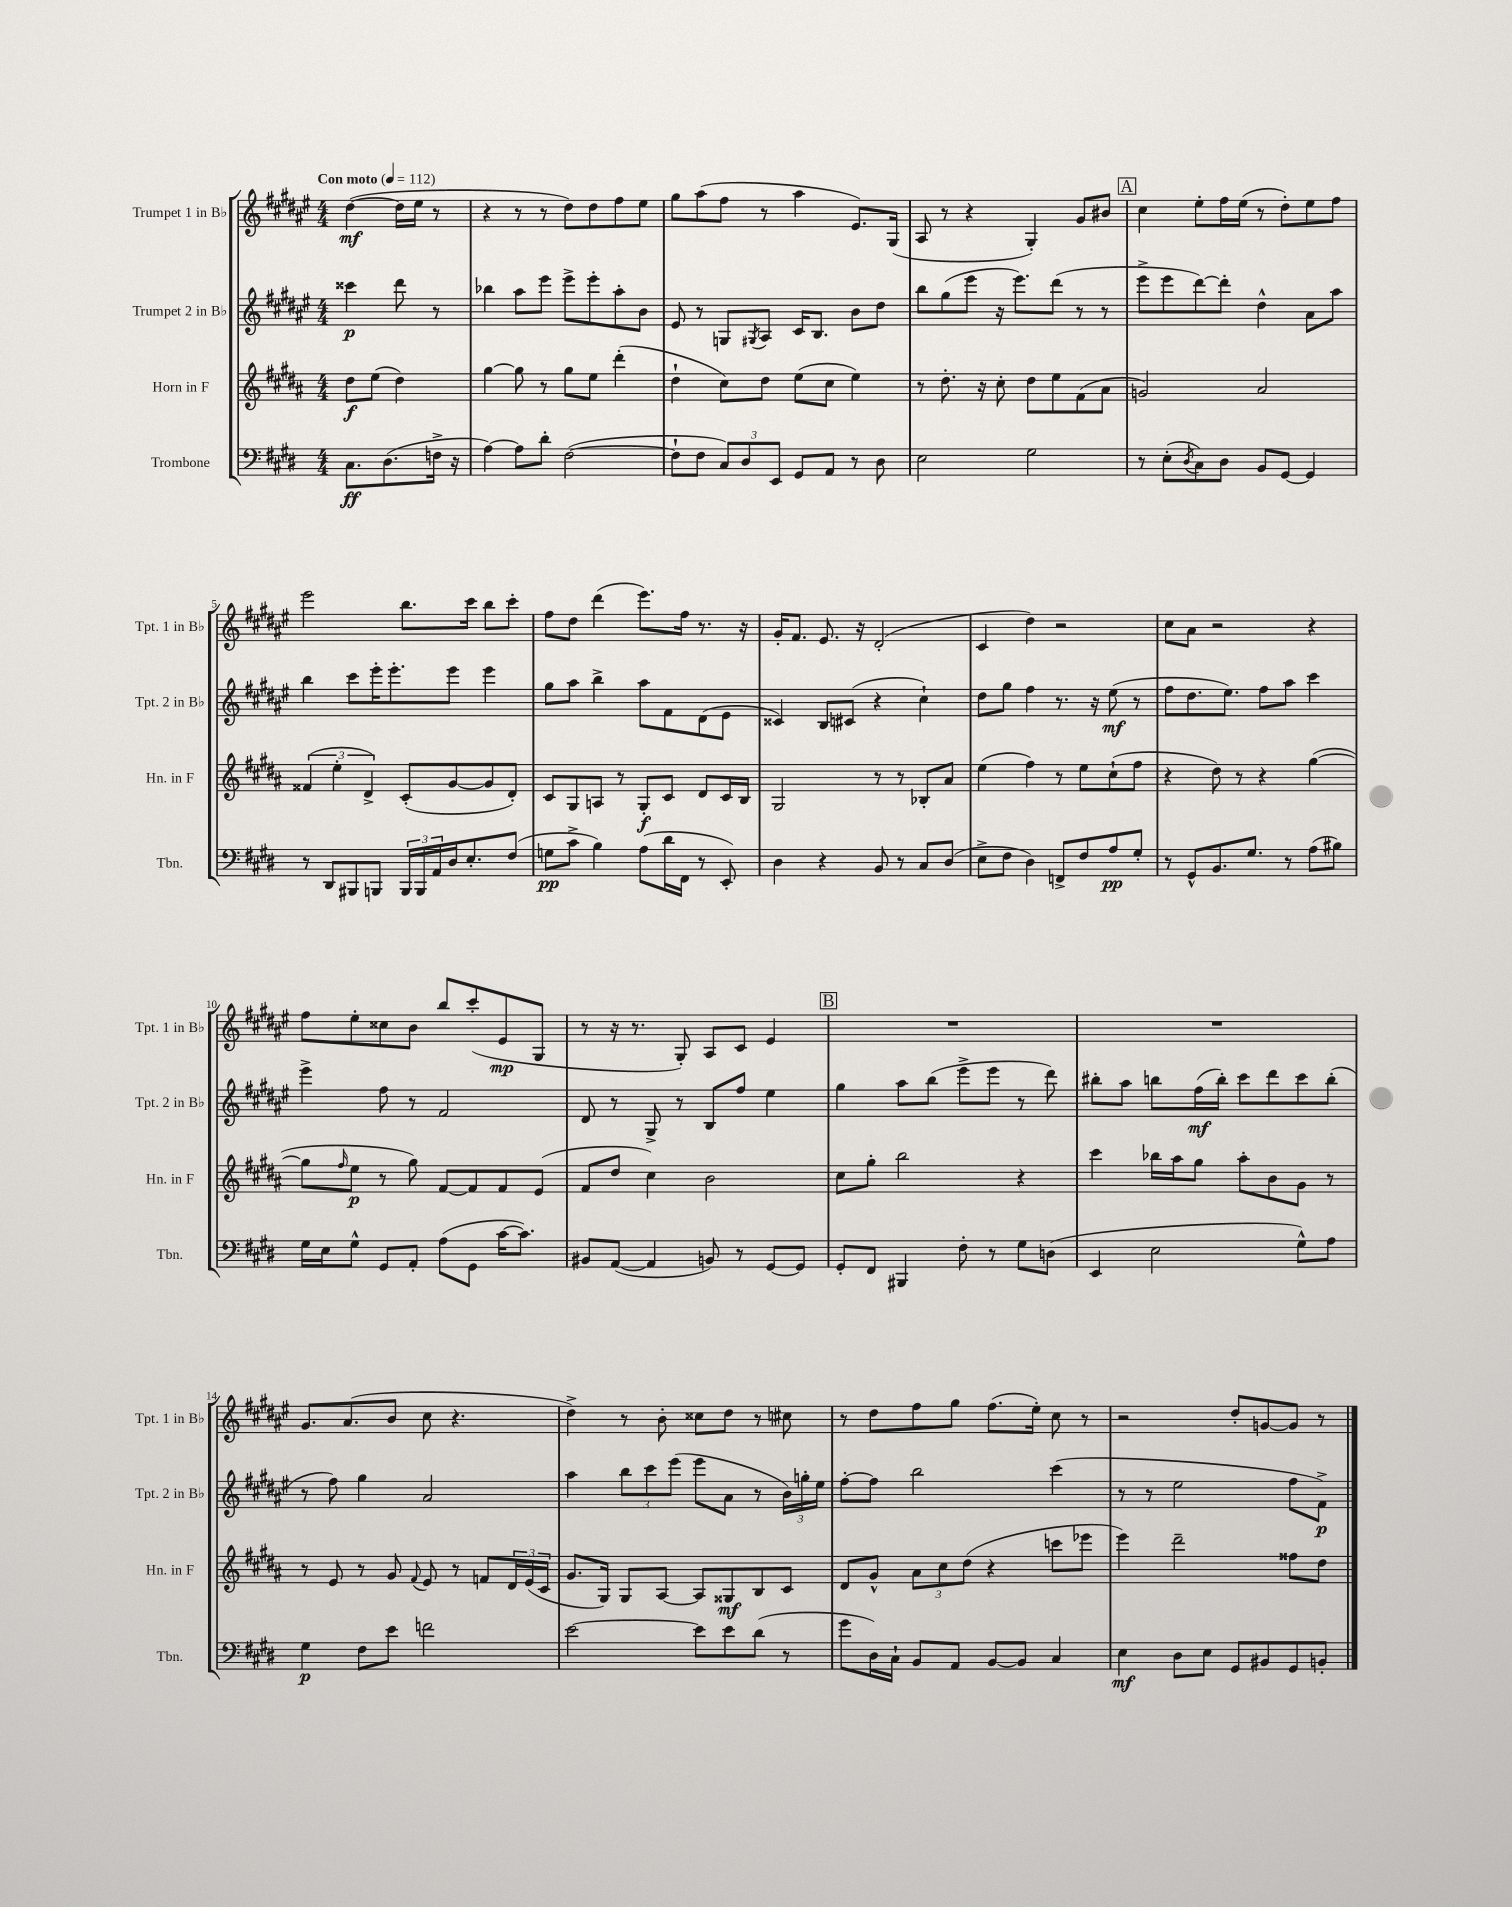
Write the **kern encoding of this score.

**kern	**dynam	**kern	**dynam	**kern	**dynam	**kern	**dynam
*part4	*part4	*part3	*part3	*part2	*part2	*part1	*part1
*staff4	*staff4	*staff3	*staff3	*staff2	*staff2	*staff1	*staff1
*I"Trombone	*	*I"Horn in F	*	*I"Trumpet 2 in B♭	*	*I"Trumpet 1 in B♭	*
*I'Tbn.	*	*I'Hn. in F	*	*I'Tpt. 2 in B♭	*	*I'Tpt. 1 in B♭	*
*clefF4	*	*clefG2	*	*clefG2	*	*clefG2	*
*k[f#c#g#d#]	*	*k[f#c#g#d#a#]	*	*k[f#c#g#d#a#e#]	*	*k[f#c#g#d#a#e#]	*
*M4/4	*	*M4/4	*	*M4/4	*	*M4/4	*
*MM112	*	*MM112	*	*MM112	*	*MM112	*
=	=	=	=	=	=	=	=
!	!	!	!	!	!	!LO:TX:a:B:t=Con moto	!
8.C#\L	ff	8dd#\L	f	4ccc##X\	p	([4dd#\	mf
.	.	(8ee\J	.	.	.	.	.
(8.D#\	.	.	.	.	.	.	.
.	.	4dd#\)	.	8ddd#\	.	16dd#\LL]	.
.	.	.	.	.	.	16ee#\JJ	.
16Fn^\Jk	.	.	.	8r	.	8r	.
16r	.	.	.	.	.	.	.
=1	=1	=1	=1	=1	=1	=1	=1
[4A\)	.	[4gg#\	.	4bb-X\	.	4r	.
8A\L]	.	8gg#\]	.	8aa#\L	.	8r	.
8d#'\J	.	8r	.	8eee#\J	.	8r	.
([2F#\	.	8gg#\L	.	8eee#^\L	.	8dd#\L)	.
.	.	8ee\J	.	8eee#'\	.	8dd#\	.
.	.	(4ddd#'\	.	8aa#'\	.	8ff#\	.
.	.	.	.	8b\J	.	8ee#\J	.
=2	=2	=2	=2	=2	=2	=2	=2
8F#`\L]	.	4dd#`\	.	8e#/	.	8gg#\L	.
8F#\J	.	.	.	8r	.	(8aa#\	.
12C#/L)	.	8cc#\L)	.	8Gn/L	.	8ff#\J	.
12D#/	.	.	.	.	.	.	.
.	.	.	.	8qG#X/	.	.	.
.	.	8dd#\J	.	8A#/J	.	8r	.
12EE/J	.	.	.	.	.	.	.
8GG#/L	.	(8ee\L	.	16c#/KL	.	4aa#\	.
.	.	.	.	8.B/J	.	.	.
8AA/J	.	8cc#\J	.	.	.	.	.
8r	.	4ee\)	.	8b\L	.	8.e#/L)	.
8D#\	.	.	.	8dd#\J	.	.	.
.	.	.	.	.	.	(16G#/Jk	.
=3	=3	=3	=3	=3	=3	=3	=3
2E\	.	8r	.	8bb\L	.	8A#/	.
.	.	8.dd#'\	.	(8gg#\	.	8r	.
.	.	.	.	8eee#\J	.	4r	.
.	.	16r	.	.	.	.	.
.	.	8cc#'\	.	16r	.	.	.
.	.	.	.	8.eee#\L)	.	.	.
2G#\	.	8dd#\L	.	.	.	4G#'/)	.
.	.	8ee\	.	(8ddd#\J	.	.	.
.	.	(8f#\	.	8r	.	8g#/L	.
.	.	8a#\J	.	8r	.	8b#X/J	.
!!LO:REH:place=s1:t=A
=4	=4	=4	=4	=4	=4	=4	=4
8r	.	2gn/)	.	8eee#^\L	.	4cc#\	.
(8E'\L	.	.	.	8eee#\	.	.	.
8qD#/	.	.	.	.	.	.	.
8C#\)	.	.	.	[8ddd#\)	.	8ee#'\L	.
8D#\J	.	.	.	8ddd#'\J]	.	16ff#\L	.
.	.	.	.	.	.	(16ee#\JJ	.
8BB/L	.	2a#/	.	4dd#^^\	.	8r	.
[8GG#/J	.	.	.	.	.	8dd#'\L)	.
4GG#/]	.	.	.	8a#\L	.	8ee#\	.
.	.	.	.	8aa#\J	.	8ff#\J	.
!!LO:LB:g=z
=5	=5	=5	=5	=5	=5	=5	=5
8r	.	(6f##X/	.	4bb\	.	2eee#\	.
8DD#/L	.	.	.	.	.	.	.
.	.	6ee'\	.	.	.	.	.
8BBB#X/	.	.	.	8ccc#\L	.	.	.
.	.	6d#^/)	.	.	.	.	.
8BBBn/J	.	.	.	16eee#'\K	.	.	.
.	.	.	.	8.eee#'\	.	.	.
24BBB/LL	.	(8c#'/L	.	.	.	8.bb\L	.
24BBB/	.	.	.	.	.	.	.
24AA/	.	.	.	.	.	.	.
16D#/J	.	[8g#/	.	8eee#\J	.	.	.
8.E'/	.	.	.	.	.	16ccc#\Jk	.
.	.	8g#/]	.	4eee#\	.	8bb\L	.
(8F#/J	.	8d#'/J)	.	.	.	8ccc#'\J	.
=6	=6	=6	=6	=6	=6	=6	=6
8Gn\L	pp	8c#/L	.	8gg#\L	.	8ff#\L	.
8c#^\J	.	8G#/	.	8aa#\J	.	8dd#\J	.
4B\)	.	8An/J	.	4bb^\	.	(4ddd#\	.
.	.	8r	.	.	.	.	.
(8A\L	.	8G#'/L	f	8aa#\L	.	8.eee#\L)	.
16d#\L	.	8c#/J	.	8f#\	.	.	.
16FF#\JJ	.	.	.	.	.	16ff#\Jk	.
8r	.	8d#/L	.	(8d#\	.	8.r	.
8EE'/)	.	16c#/L	.	8e#\J	.	.	.
.	.	16B/JJ	.	.	.	16r	.
=7	=7	=7	=7	=7	=7	=7	=7
4D#\	.	2G#/	.	4c##X/)	.	16g#'/KL	.
.	.	.	.	.	.	8.f#/J	.
4r	.	.	.	8B/L	.	8.e#/	.
.	.	.	.	(8c#X/J	.	.	.
.	.	.	.	.	.	16r	.
8BB/	.	8r	.	4r	.	(2d#'/	.
8r	.	8r	.	.	.	.	.
8C#/L	.	8B-X'/L	.	4cc#`\)	.	.	.
(8D#/J	.	8a#/J	.	.	.	.	.
=8	=8	=8	=8	=8	=8	=8	=8
8E^\L	.	(4ee\	.	8dd#\L	.	4c#/	.
8F#\J	.	.	.	8gg#\J	.	.	.
4D#\)	.	4ff#\)	.	4ff#\	.	4dd#\)	.
8FFn^/L	.	8r	.	8.r	.	2r	.
8F#/	.	8ee\L	.	.	.	.	.
.	.	.	.	16r	.	.	.
8A/	pp	(8cc#`\	.	(8ee#\	mf	.	.
8G#'/J	.	8ff#\J	.	8r	.	.	.
=9	=9	=9	=9	=9	=9	=9	=9
8r	.	4r	.	8ff#\L	.	8cc#\L	.
8GG#^^/L	.	.	.	8.dd#\	.	8a#\J	.
8.BB/	.	8dd#\)	.	.	.	2r	.
.	.	.	.	8.ee#\J)	.	.	.
.	.	8r	.	.	.	.	.
8.G#/J	.	.	.	.	.	.	.
.	.	4r	.	8ff#\L	.	.	.
8r	.	.	.	8aa#\J	.	.	.
(8A\L	.	([4gg#\	.	4ccc#\	.	4r	.
8B#X\J)	.	.	.	.	.	.	.
!!LO:LB:g=z
=10	=10	=10	=10	=10	=10	=10	=10
16G#\LL	.	8gg#\L]	.	4eee#^\	.	8ff#\L	.
16E\J	.	.	.	.	.	.	.
.	.	16qqff#/	.	.	.	.	.
8G#^^\J	.	8ee\J	p	.	.	8ee#'\	.
8GG#/L	.	8r	.	8ff#\	.	8cc##X\	.
8AA'/J	.	8gg#\)	.	8r	.	8b\J	.
(8A\L	.	[8f#/L	.	2f#/	.	8bb/L	.
8GG#\J	.	8f#/]	.	.	.	(8ccc#'/	.
[16c#\KL	.	8f#/	.	.	.	8e#/	mp
8.c#\J])	.	.	.	.	.	.	.
.	.	(8e/J	.	.	.	8G#/J	.
=11	=11	=11	=11	=11	=11	=11	=11
8BB#X/L	.	8f#/L	.	8d#/	.	8r	.
([8AA/J	.	8dd#/J	.	8r	.	16r	.
.	.	.	.	.	.	8.r	.
4AA/]	.	4cc#\)	.	8G#^/	.	.	.
.	.	.	.	8r	.	8G#'/)	.
8BBn/)	.	2b\	.	8B/L	.	8A#/L	.
8r	.	.	.	8ff#/J	.	8c#/J	.
[8GG#/L	.	.	.	4ee#\	.	4e#/	.
8GG#/J]	.	.	.	.	.	.	.
!!LO:REH:place=s1:t=B
=12	=12	=12	=12	=12	=12	=12	=12
8GG#'/L	.	8cc#\L	.	4gg#\	.	1r	.
8FF#/J	.	8gg#'\J	.	.	.	.	.
4BBB#X/	.	2bb\	.	8aa#\L	.	.	.
.	.	.	.	(8bb\J	.	.	.
8F#'\	.	.	.	8eee#^\L	.	.	.
8r	.	.	.	8eee#\J	.	.	.
8G#\L	.	4r	.	8r	.	.	.
(8Dn\J	.	.	.	8ddd#\)	.	.	.
=13	=13	=13	=13	=13	=13	=13	=13
4EE/	.	4ccc#\	.	8bb#X'\L	.	1r	.
.	.	.	.	8aa#\J	.	.	.
2E\	.	16bb-X\LL	.	8bbn\L	.	.	.
.	.	16aa#\J	.	.	.	.	.
.	.	8gg#\J	.	(16ff#\L	mf	.	.
.	.	.	.	16bb'\JJ)	.	.	.
.	.	8aa#'\L	.	8ccc#\L	.	.	.
.	.	8b\	.	8ddd#\	.	.	.
8G#^^\L)	.	8g#\J	.	8ccc#\	.	.	.
8A\J	.	8r	.	(8bb'\J	.	.	.
!!LO:LB:g=z
=14	=14	=14	=14	=14	=14	=14	=14
4G#\	p	8r	.	8r	.	8.g#/L	.
.	.	8e/	.	8ff#\)	.	.	.
.	.	.	.	.	.	(8.a#/	.
8F#\L	.	8r	.	4gg#\	.	.	.
8e\J	.	8g#/	.	.	.	8b/J	.
.	.	8qqf#/	.	.	.	.	.
2fn\	.	8e/	.	2a#/	.	8cc#\	.
.	.	8r	.	.	.	4.r	.
.	.	8fn/L	.	.	.	.	.
.	.	24d#/L	.	.	.	.	.
.	.	(24e/	.	.	.	.	.
.	.	24c#/JJ	.	.	.	.	.
=15	=15	=15	=15	=15	=15	=15	=15
[2e\	.	8.g#/L	.	4aa#\	.	4dd#^\)	.
.	.	16G#/Jk)	.	.	.	.	.
.	.	8G#/L	.	12bb\L	.	8r	.
.	.	.	.	12ccc#\	.	.	.
.	.	[8A#/J	.	.	.	8b'\	.
.	.	.	.	(12eee#\J	.	.	.
8e\L]	.	8A#/L]	.	8eee#\L	.	8cc##X\L	.
8e\	.	8G##X/	mf	8a#\J	.	8dd#\J	.
(8d#\J	.	8B/	.	8r	.	8r	.
8r	.	8c#/J	.	24b\LL)	.	8cc#X\	.
.	.	.	.	24ggn'\	.	.	.
.	.	.	.	24ee#\JJ	.	.	.
=16	=16	=16	=16	=16	=16	=16	=16
8g#\L	.	8d#/L	.	[8ff#'\L	.	8r	.
16D#\L)	.	8g#^^/J	.	8ff#\J]	.	8dd#\L	.
16C#`\JJ	.	.	.	.	.	.	.
8BB/L	.	12a#\L	.	2bb\	.	8ff#\	.
.	.	12cc#\	.	.	.	.	.
8AA/J	.	.	.	.	.	8gg#\J	.
.	.	(12dd#\J	.	.	.	.	.
[8BB/L	.	4r	.	.	.	(8.ff#\L	.
8BB/J]	.	.	.	.	.	.	.
.	.	.	.	.	.	16ee#'\Jk)	.
4C#/	.	8cccn\L	.	(4ccc#\	.	8cc#\	.
.	.	8eee-X\J	.	.	.	8r	.
=17	=17	=17	=17	=17	=17	=17	=17
4E\	mf	4eee\)	.	8r	.	2r	.
.	.	.	.	8r	.	.	.
8D#\L	.	2ddd#~\	.	2ee#\	.	.	.
8E\J	.	.	.	.	.	.	.
8GG#/L	.	.	.	.	.	8dd#'/L	.
8BB#X/	.	.	.	.	.	[8gn/	.
8GG#/	.	8ff##X\L	.	8ff#\L	.	8g/J]	.
8BBn'/J	.	8dd#\J	.	8f#^\J)	p	8r	.
==	==	==	==	==	==	==	==
*-	*-	*-	*-	*-	*-	*-	*-
